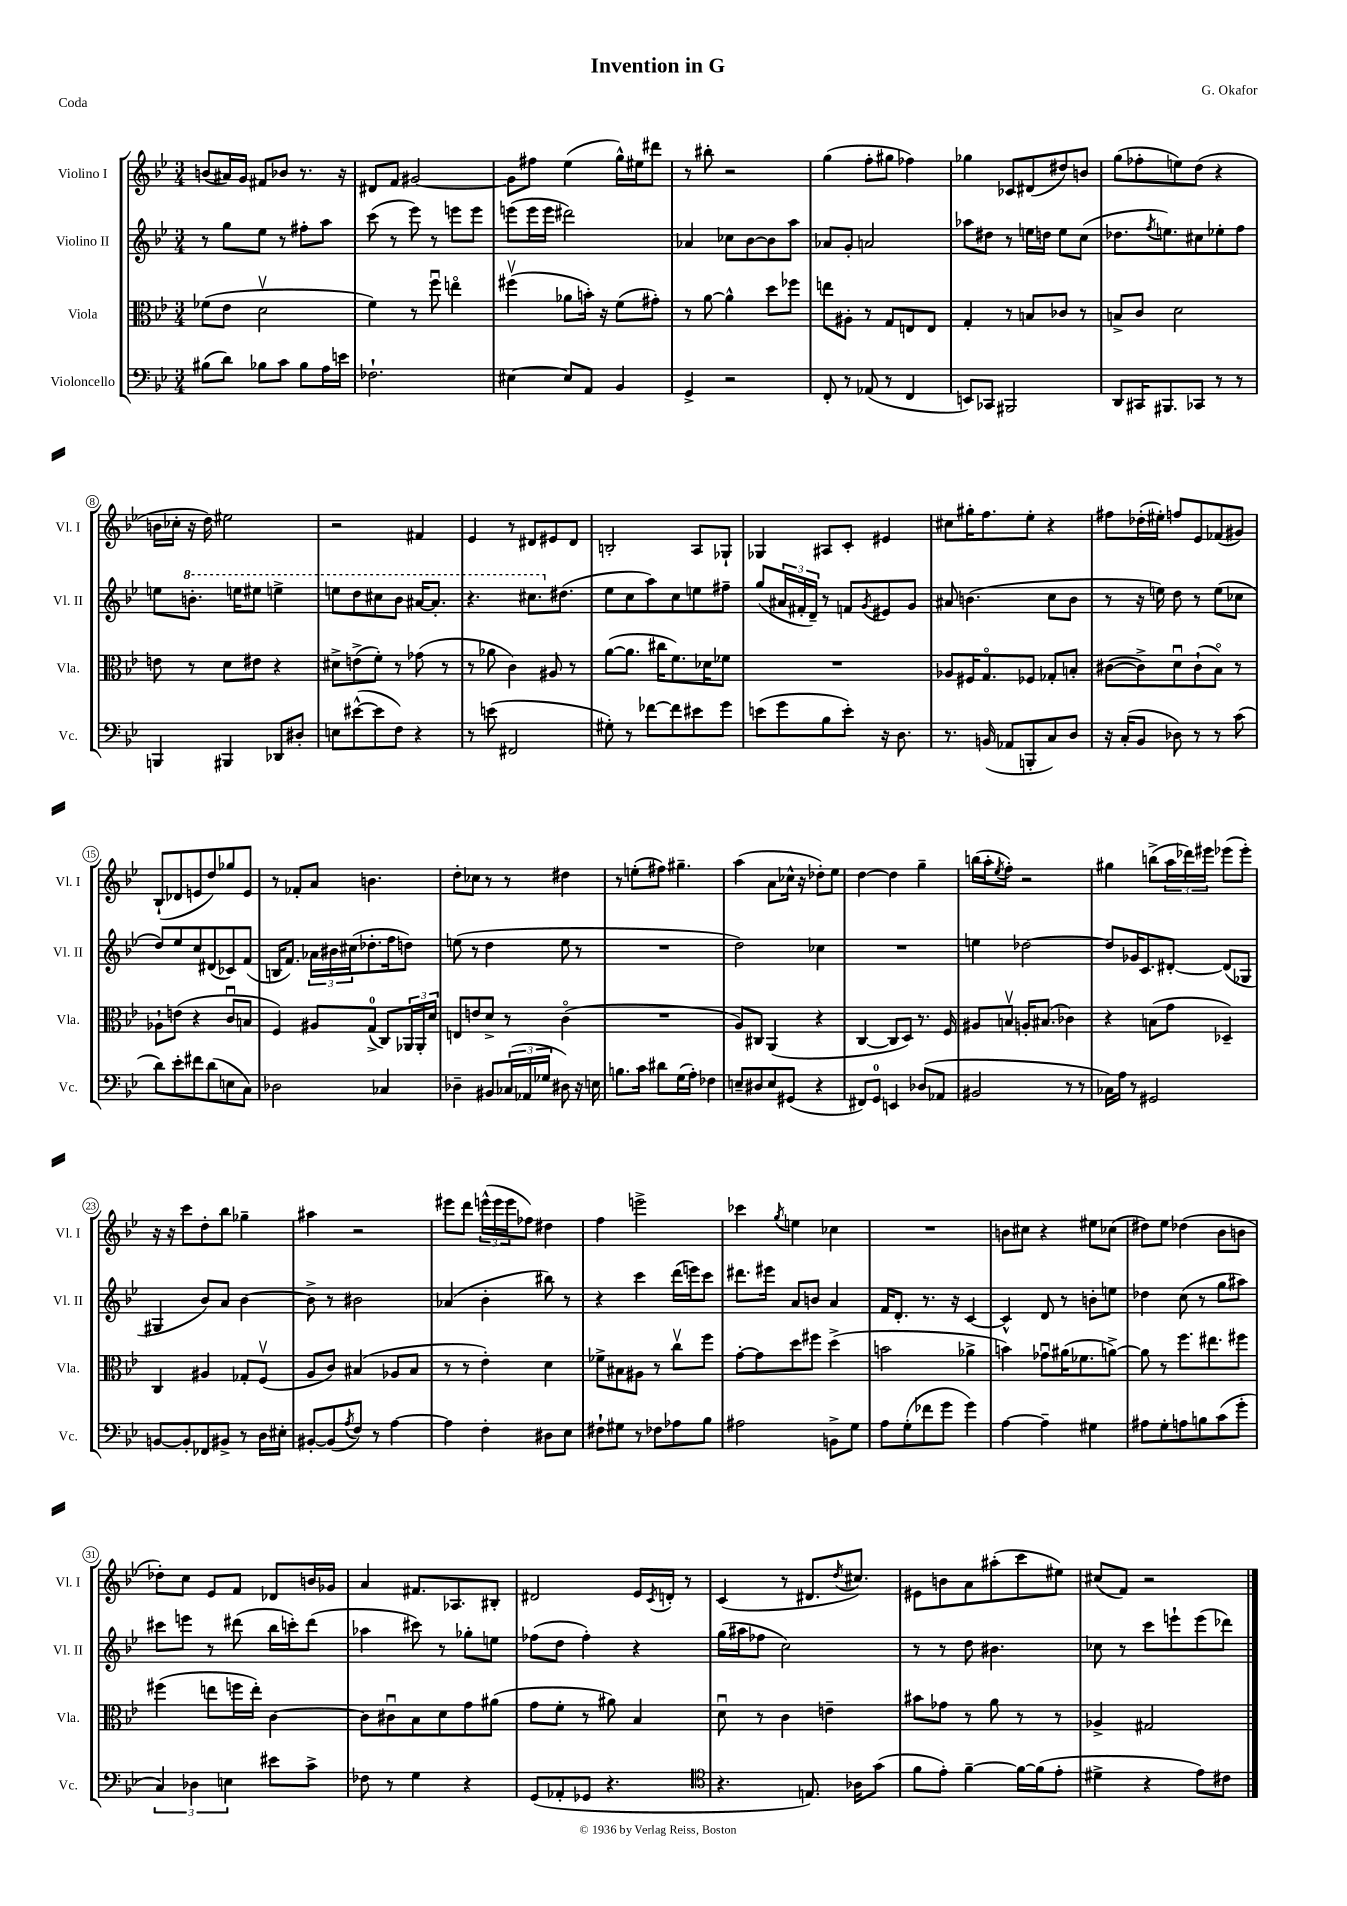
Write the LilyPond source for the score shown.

\header { title = "Invention in G" composer = "G. Okafor" piece = "Coda" }
<<
\new StaffGroup <<
\new Staff = "s0" \with { instrumentName = "Violino I" shortInstrumentName = "Vl. I" } {
    \clef treble \key bes \major \numericTimeSignature \time 3/4
    b'8( ais'16) g'16 fis'8 bes'8 r8. r16 |
    dis'8 f'8 gis'2~ |
    gis'8 fis''8 ees''4( g''16-^) eis''16 dis'''8 |
    r8 bis''8-. r2 |
    g''4( f''8-. gis''8 fes''4) |
    ges''4 ces'8 dis'8( dis''8) b'8 |
    g''8( fes''8-. e''8) d''8( r4 |
    b'16 ces''16-. r16 d''16) eis''2 |
    r2 fis'4 |
    ees'4 r8 dis'8 eis'8 dis'8 |
    b2-. a8 ges8-! |
    ges4 ais8 c'8-. eis'4 |
    cis''8 gis''16-. f''8. ees''8-. r4 |
    fis''8 des''16-.( eis''16-.) f''8 ees'8 fes'8( gis'8) |
    bes8-!( des'8 e'8 d''8) ges''8 e'8 |
    r8 fes'8-. a'8 b'4. |
    d''8-. ces''8 r8 r8 dis''4 |
    r8 e''8-.( fis''8) gis''4.-- |
    a''4( a'8 ces''16-^ r16 des''8-.) ees''8 |
    d''4~ d''4 g''4-- |
    b''16( a''16-. \acciaccatura { ees''8 } f''8-.) r2 |
    gis''4 b''8->( \tuplet 3/2 { a''16 des'''16) eis'''16 } ees'''8( ees'''8-.) |
    r16 r16 c'''8 d''8-. bes''8 ges''4-- |
    ais''4 r2 |
    eis'''8 d'''8 \tuplet 3/2 { e'''16-^( e'''16 e'''16 } fes''8) dis''4 |
    f''4 e'''2-> |
    ces'''4 \acciaccatura { g''8 } e''4 ces''4 |
    R2. |
    b'8 cis''8 r4 eis''8 ces''8( |
    dis''8) ees''8 des''4( bes'8 b'8 |
    des''8-.) c''8 ees'8 f'8 des'8 b'16 ges'16 |
    a'4 fis'8. aes8. bis8-. |
    dis'2 ees'16 \acciaccatura { c'8 } d'16-. r8 |
    c'4( r8 dis'8. \acciaccatura { d''8 } cis''8.) |
    eis'8 b'8 a'8 ais''8-.( c'''8 eis''8) |
    cis''8( f'8) r2 \bar "|." |
}
\new Staff = "s1" \with { instrumentName = "Violino II" shortInstrumentName = "Vl. II" } {
    \clef treble \key bes \major \numericTimeSignature \time 3/4
    r8 g''8 ees''8 r8 fis''8-. a''8 |
    c'''8( r8 ees'''8) r8 e'''8 e'''8 |
    e'''8( e'''16 e'''16 dis'''2) |
    aes'4 ces''8 bes'8~ bes'8 a''8 |
    aes'8 g'8-. a'2 |
    aes''8 dis''8 r8 e''16 d''16 e''8 c''8( |
    des''8. \acciaccatura { f''8 } e''8.) cis''8 ees''8-. f''8 |
    e''8 \ottava #1 b''8.-. e'''16 eis'''8 e'''4-> |
    e'''8 d'''8 cis'''8 bes''8 ais''16~ ais''8.-. |
    r4. cis'''8. \ottava #0 dis''8.( |
    ees''8 c''8 a''8) c''8 e''8 fis''8-- |
    g''8( \tuplet 3/2 { ais'16 fis'16-. d'16--) } r8 f'8 \acciaccatura { g'8 } eis'8 g'8 |
    ais'8 b'4.( c''8 b'8 |
    r8 r16 e''16) d''8 r8 e''8( ces''8 |
    d''8) ees''8 c''8 dis'8( ces'8) f'8( |
    b16 f'8.) \tuplet 3/2 { aes'16 bis'16 cis''16( } des''8.-. f''16 d''8) |
    e''8( r8 d''4 e''8 r8 |
    R2. |
    d''2) ces''4 |
    R2. |
    e''4 des''2~ |
    des''8 ges'16 c'8. dis'8~-. dis'8( ges8 |
    gis4 bes'8) a'8 bes'4~ |
    bes'8-> r8 bis'2 |
    aes'4( bes'4-. bis''8) r8 |
    r4 c'''4 d'''16( e'''16) c'''8 |
    dis'''8. eis'''16 a'8 b'8 a'4 |
    f'16 d'8.-. r8. r16 c'4~ |
    c'4-^ d'8 r8 b'8-. e''8 |
    des''4 c''8( r8 g''8 ais''8) |
    cis'''8 e'''8 r8 dis'''8( bes''16 c'''16-.) dis'''8( |
    aes''4 cis'''8) r8 ges''8-. e''8 |
    fes''8( d''8 fes''4-.) r4 |
    g''16( ais''16 fes''8 c''2) |
    r8 r8 d''8 bis'4. |
    ces''8 r8 c'''8 e'''8-! e'''8( des'''8) \bar "|." |
}
\new Staff = "s2" \with { instrumentName = "Viola" shortInstrumentName = "Vla." } {
    \clef alto \key bes \major \numericTimeSignature \time 3/4
    fes'8( ees'8 d'2\upbow |
    f'4) r8 f''8\downbow e''4\flageolet |
    fis''4\upbow( aes'8 b'16-.) r16 f'8( gis'8-.) |
    r8 a'8~ a'4-^ d''8 fes''8 |
    e''8 ais8-. r8 g8 e8 e8 |
    g4-. r8 b8 ces'8 r8 |
    b8-> c'8 d'2 |
    e'8 r8 d'8 eis'8 r4 |
    dis'8-> e'8->( f'8-.) r8 ges'8( r8 |
    r8 aes'8 c'4) ais8 r8 |
    a'8~( a'8. cis''16 f'8.) des'16 fes'8 |
    R2. |
    aes8 fis16 g8.\flageolet fes8 ges8-. b8-. |
    cis'8~( cis'8->) d'8\downbow cis'8-!( bes8\flageolet) r8 |
    aes8-! e'8( r4 c'8\downbow b8 |
    f4) ais8 g8-0->( c8) \tuplet 3/2 { aes,16 aes,16-. d'16 } |
    e8 e'8 d'8-> r8 c'4\flageolet( |
    R2. |
    a8) cis8 a,4( r4 |
    c4~ c8 d8) r8. f16 |
    ais8 b8\upbow a16-. bis8.( ces'4) |
    r4 b8( g'8 des4--) |
    c4 ais4 ges8-. f8\upbow( |
    a8 c'8) bis4( aes8 bis8 |
    r8 r8 ees'4-.) d'4 |
    fes'8-> bis8 ais8 r8 c''8\upbow f''8 |
    g'8~-. g'8 d''8 fis''8 d''4->( |
    b'2 aes'4-> |
    b'4) ges'8\downbow ais'16( fes'8. a'8~->) |
    a'8 r8 f''8. eis''8. fis''8 |
    fis''4( e''8 f''16 e''16-.) c'4~ |
    c'8 cis'8\downbow bes8 d'8 g'8 ais'8( |
    g'8 f'8-. r8 ais'8) bes4 |
    d'8\downbow r8 c'4 e'4-- |
    bis'8 ges'8 r8 a'8 r8 r8 |
    aes4-> gis2 \bar "|." |
}
\new Staff = "s3" \with { instrumentName = "Violoncello" shortInstrumentName = "Vc." } {
    \clef bass \key bes \major \numericTimeSignature \time 3/4
    bis8( d'8) bes8 c'8 bes8 a16 e'16 |
    fes2.-! |
    eis4~ eis8 a,8 bes,4 |
    g,4-> r2 |
    f,8-. r8 aes,8( r8 f,4 |
    e,8) ces,8 bis,,2 |
    d,8 cis,16 bis,,8. ces,8 r8 r8 |
    b,,4 bis,,4 des,8 dis8-. |
    e8 eis'8~-^( eis'8 f8) r4 |
    r8 e'8( fis,2 |
    gis8-.) r8 fes'8~ fes'8 eis'8 g'8 |
    e'8( g'8 bes8 e'8-.) r16 d8. |
    r8. b,16( aes,8 b,,8-. c8) d8 |
    r16 c16-.( bes,8 des8) r8 r8 c'8( |
    d'8) ees'8-. fis'8 d'8( e8 c8) |
    des2 ces4 |
    des4-- bis,8 \tuplet 3/2 { ces16( aes,16 ges16 } dis8) r16 e16 |
    b8. c'16 dis'8 g16( a16-.) fes4 |
    e8-- dis8 e8 gis,8( r4 |
    fis,8) g,8-0 e,4 des8( aes,8 |
    bis,2 r8 r8 |
    ces16) a16 r8 gis,2 |
    b,8~ b,8-. fes,8 bis,8-> r8 d16 eis16-. |
    bis,8~-. bis,8( \acciaccatura { a8 } f8) r8 a4~ |
    a4 f4-. dis8 ees8 |
    fis8-! gis8 r8 fes8 aes8 bes8 |
    ais2 b,8-> g8 |
    a8 g8-.( fes'8 g'8 g'4) |
    a4~ a4-- gis4 |
    ais8 g8-. a8 b8 c'8( g'8-. |
    \tuplet 3/2 { c4) des4 e4 } eis'8 c'8-> |
    fes8 r8 g4 r4 |
    g,8( aes,8-. ges,8 r4. |
    \clef tenor r4. e8.) aes16 g'8( |
    f'8 ees'8-.) f'4~-- f'16~ f'16( ees'8-. |
    dis'4-> r4 ees'8) cis'8 \bar "|." |
}
>>
>>
\layout { \context { \Score \override BarNumber.stencil = #(make-stencil-circler 0.1 0.3 ly:text-interface::print) } }
